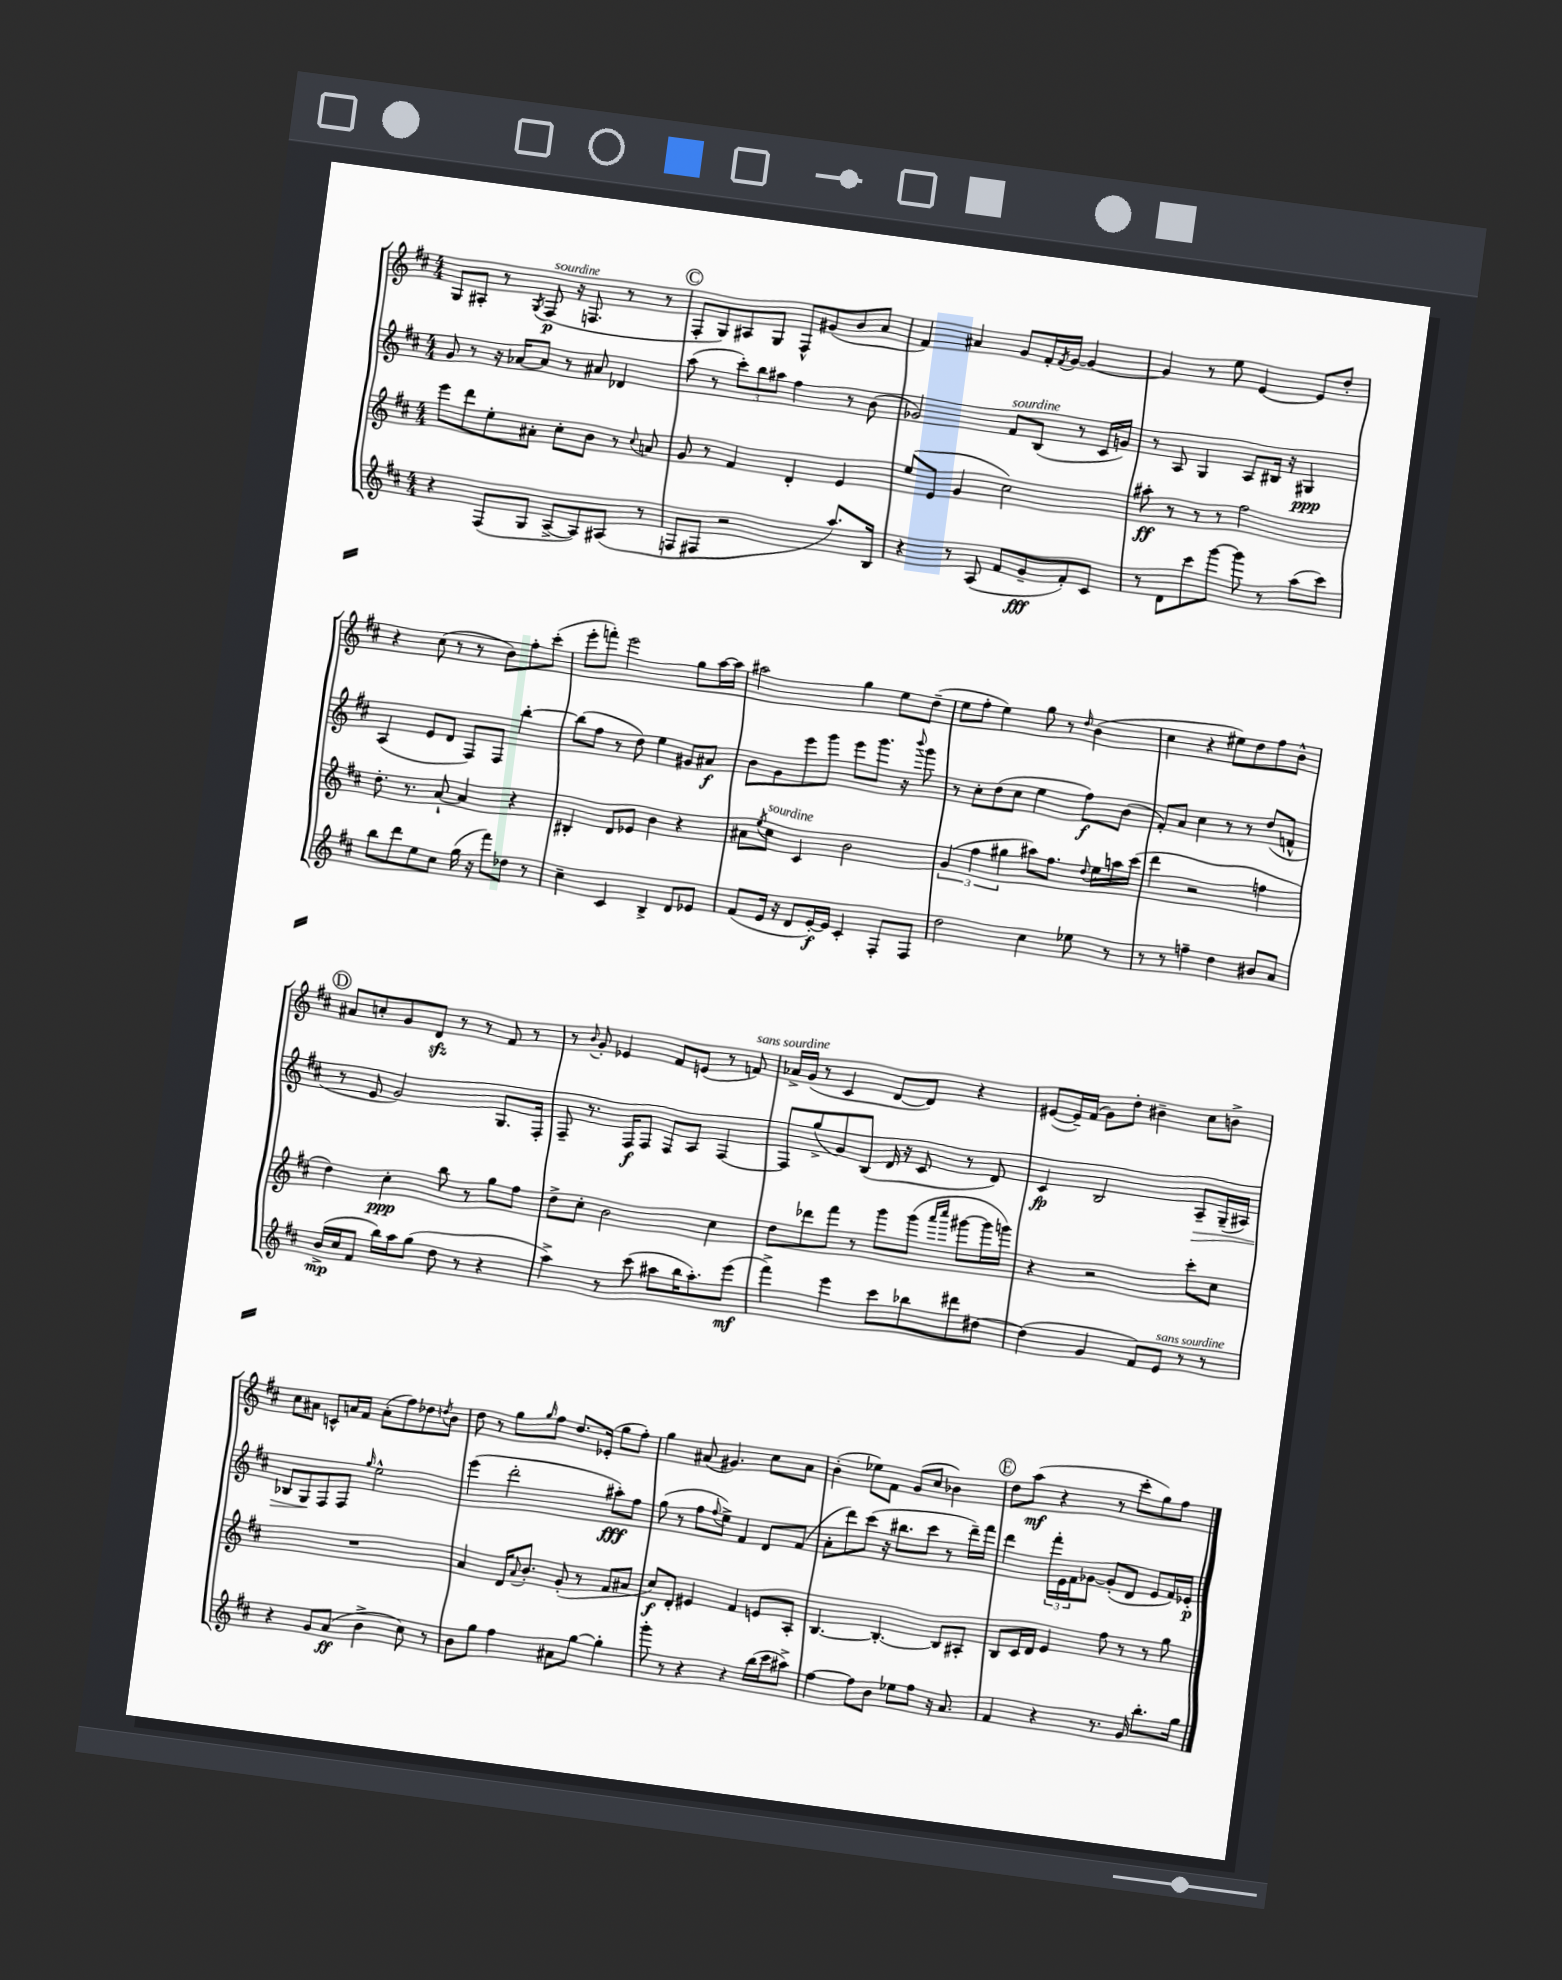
<<
\new StaffGroup <<
\new Staff = "s0" {
    \clef treble \key d \major \numericTimeSignature \time 4/4
    g8 ais8-. r8 \acciaccatura { g8 } fis8\p^\markup { \italic "sourdine" }( r16 f8. r8 r8 |
    \mark \markup { \circle "C" } fis8-. g8) ais8 g8 fis8-^ gis'8( b'8 a'8 |
    fis'4) ais'4 g'8 fis'16-. \acciaccatura { fis'8 } g'16~ g'4~ |
    g'4 r8 e''8 e'4~ e'8 d''8-. |
    r4 cis''8( r8 r8 b'8) fis''8-. cis'''8-.( |
    e'''8-. f'''8-.) e'''2 g''8 a''16~ a''16 |
    ais''2 g''4 e''8 d''8--( |
    e''8 fis''8-. e''4) g''8 r8 \grace { d''16 } b'4( |
    cis''4 r4 eis''8) d''8 fis''8 b'8-^ |
    \mark \markup { \circle "D" } ais'8 c''8-. g'8 d'8\sfz r8 r8 fis'8 r8 |
    r8 \appoggiatura { b'8 } g'8-. ees'4 fis'8 e'8( r8 f'8^\markup { \italic "sans sourdine" }) |
    aes'16-> g'16( r8 cis'4 d'8~ d'8) r4 |
    eis'8~( eis'16--) fis'16( g'8) d''8-. bis'4-- cis''8 b'8-> |
    cis''8 ais'8 c'8-^ a'16 fis'16 a'8-.( fis''8) des''8 \acciaccatura { d''8 } b'8 |
    d''8 r8 g''8 \grace { g''16 } fis''8 d''8. ees'16-.( g''8 fis''8-.) |
    g''4 ais'8( gis'4.) cis''8 ais'8 |
    b'4-.( ees''8) fis'8 g'8( cis''8 bes'4) |
    \mark \markup { \circle "E" } d''8 a''8\mf( r4 r8 cis'''8-. g''8) fis''8 \bar "|." |
}
\new Staff = "s1" {
    \clef treble \key d \major \numericTimeSignature \time 4/4
    g'8 r8 r16 aes'16~ aes'8 r8 ais'8 des'4 |
    \mark \markup { \circle "C" } a''8( r8 \tuplet 3/2 { cis'''8-.) b''8 ais''8 } fis''4 r8 b'8( |
    ges'2) fis'8^\markup { \italic "sourdine" } b8( r8 cis'16 g'16) |
    r8 a8 g4 a8 bis16 r16 gis4\ppp |
    a4( e'8 d'8 fis8) fis8 b''4~-. |
    b''8( fis''8 r8 d''8) e''4 gis'8 ais'8\f |
    b'8 g'8 e'''8 g'''8 e'''8 g'''8. r16 \appoggiatura { b'''8 } g'''8 |
    r8 cis''8-. d''8( cis''8 e''4 fis''8\f) b'8( |
    fis'8-.) a'8 cis''4 r8 r8 d''8( f'8-^ |
    \mark \markup { \circle "D" } r8 e'8 g'2) g8. fis16-. |
    fis8-- r8. fis16\f fis8 fis8 a8 fis4~ |
    fis8 g''8->( g'8) b8( d'16 r16 cis'8 r8 d'8) |
    cis'4\fp b2 a8--\> g16--( ais16) |
    bes8 g8\! fis8 fis8 \grace { g''16 } e''2-^ |
    e'''4( d'''2-. ais''8-.\fff) fis''8 |
    g''8( r8 fis''8 \appoggiatura { fis''8 } e''8->) fis'4 d'8 fis'8( |
    a'8-. d'''8) cis'''8( r16 bis''8. cis'''8 r8 d'''16--) fis'''16 |
    \mark \markup { \circle "E" } d'''4 \tuplet 3/2 { fis'''16-. e'16 fis'16 } ges'8~ ges'8-.( d'8 e'8 fis'16) ees'16-.\p \bar "|." |
}
\new Staff = "s2" {
    \clef treble \key d \major \numericTimeSignature \time 4/4
    e'''8 d'''8 e''8-. ais'8-. cis''8-. b'8 r8 \appoggiatura { cis''8 } a'8 |
    \mark \markup { \circle "C" } g'8 r8 fis'4 d'4-. e'4 |
    e''8( e'8 g'4 cis''2) |
    ais''8-.\ff r8 r8 r8 fis''2 |
    d''8.-. r8. a'8~-! a'4 r4 |
    bis4-. d'8 ees'8 b'4 r4 |
    ais'8 \acciaccatura { e''8 } cis''8^\markup { \italic "sourdine" } cis'4 b'2 |
    \tuplet 3/2 { g'4( fis''4 gis''4 } ais''8) fis''8. \appoggiatura { d''8 } e''16 a''16 cis'''16( |
    d'''4 r2 f''4 |
    \mark \markup { \circle "D" } d''4) cis''4-.\ppp b''8 r8 g''8 fis''8 |
    d''8-> cis''8-. b'2 cis''4 |
    d''8 des'''8 fis'''8 r8 g'''8 g'''8( \grace { a'''16 cis''''16 } gis'''8~ gis'''16 g'''16) |
    r4 r2 cis'''8-. cis''8 |
    R1 |
    a'4 d'16 \appoggiatura { a'8 } b'8.-. g'8-.( r8 fis'8 ais'8 |
    cis''8\f) d'8-. eis'4 fis'4 e'8 a8-. |
    b4.~ b4.~-. b8 ais8-. |
    \mark \markup { \circle "E" } b8 cis'16 d'16 e'4 fis''8 r8 r8 g''8 \bar "|." |
}
\new Staff = "s3" {
    \clef treble \key d \major \numericTimeSignature \time 4/4
    r4 fis8( g8 a8~-> a8) ais8( r8 |
    \mark \markup { \circle "C" } f8 fis8 r2 a''8.) b16 |
    r4 r8 a8( fis'8 g'8--\fff fis'8-.) cis'8 |
    r8 d'8 cis'''8 g'''8~ g'''8 r8 a''8( cis'''8) |
    b''8 d'''8 e''8 cis''8 g''16( r16 fis'''8) des''8 r8 |
    cis''4-- cis'4 b4-> d'8 ees'8 |
    fis'8( e'16 r16 d'8 e'16~-.\f) e'16 cis'4-. fis8-. fis8 |
    d''2 cis''4 ees''8 r8 |
    r8 r8 f''4-- d''4 bis'8 a'8 |
    \mark \markup { \circle "D" } b'16->\mp( cis''16 fis'8 b''16) a''16 g''8( d''8 r8 r4 |
    a''4->) r8 cis'''8( ais''8 b''16 ais''8.-.) e'''8\mf( |
    fis'''4->) e'''4 cis'''8 bes''8 dis'''8 dis''8~ |
    dis''4( g'4 fis'8) e'8^\markup { \italic "sans sourdine" } r8 r8 |
    r4 g'8 a'8\ff( b'4-> cis''8) r8 |
    b'8 g''8 fis''4 ais'8 g''8~ g''4-. |
    g'''8-. r8 r4 r4 b''16( cis'''16 ais''8->) |
    fis''4~ fis''8 b'8 ees''8 fis''8 r16 a'8. |
    \mark \markup { \circle "E" } fis'4 r4 r8. g'16 b''8.-. g''16 \bar "|." |
}
>>
>>
\layout { \context { \Score \remove "Bar_number_engraver" } }
